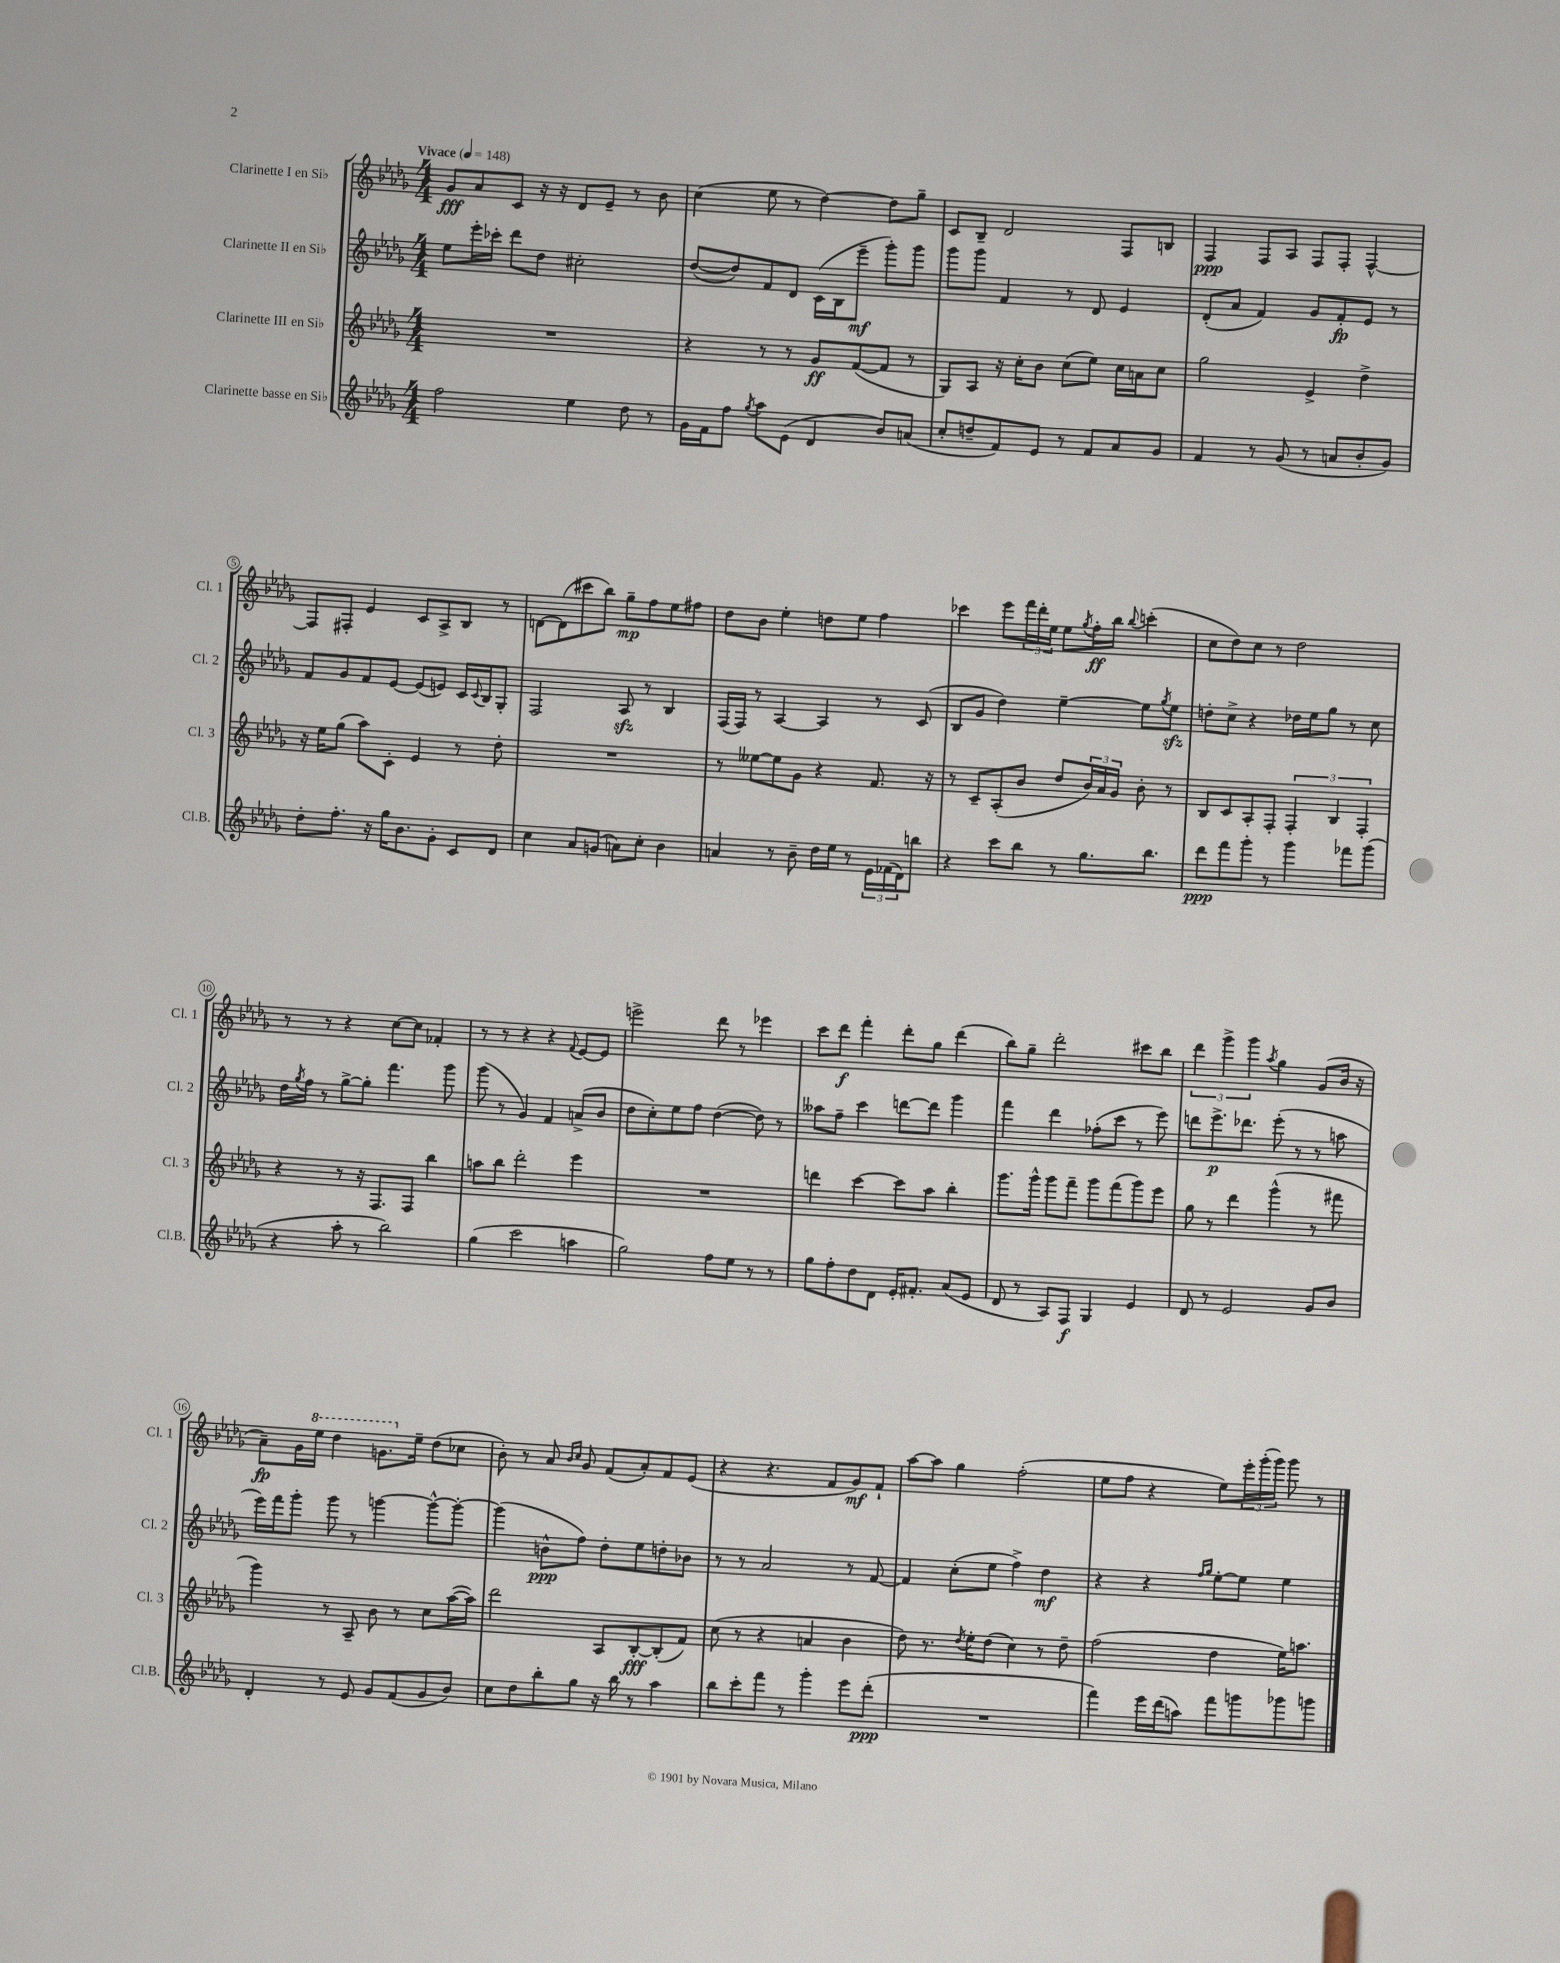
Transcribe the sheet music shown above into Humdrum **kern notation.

**kern	**dynam	**kern	**dynam	**kern	**dynam	**kern	**dynam
*part4	*part4	*part3	*part3	*part2	*part2	*part1	*part1
*staff4	*staff4	*staff3	*staff3	*staff2	*staff2	*staff1	*staff1
*I"Clarinette basse en Si♭	*	*I"Clarinette III en Si♭	*	*I"Clarinette II en Si♭	*	*I"Clarinette I en Si♭	*
*I'Cl.B.	*	*I'Cl. 3	*	*I'Cl. 2	*	*I'Cl. 1	*
*clefG2	*	*clefG2	*	*clefG2	*	*clefG2	*
*k[b-e-a-d-g-]	*	*k[b-e-a-d-g-]	*	*k[b-e-a-d-g-]	*	*k[b-e-a-d-g-]	*
*M4/4	*	*M4/4	*	*M4/4	*	*M4/4	*
*MM148	*	*MM148	*	*MM148	*	*MM148	*
=1	=1	=1	=1	=1	=1	=1	=1
!	!	!	!	!	!	!LO:TX:a:B:t=Vivace	!
2ff\	.	1r	.	8ee-\L	.	8g-/L	fff
.	.	.	.	16eee-'\L	.	8a-/	.
.	.	.	.	16ccc-X'\JJ	.	.	.
.	.	.	.	8ddd-\L	.	8c/J	.
.	.	.	.	8dd-\J	.	16r	.
.	.	.	.	.	.	16r	.
4ee-\	.	.	.	2cc#X'\	.	8d-/L	.
.	.	.	.	.	.	8e-~/J	.
8dd-\	.	.	.	.	.	8r	.
8r	.	.	.	.	.	8b-\	.
=2	=2	=2	=2	=2	=2	=2	=2
16g-\LL	.	4r	.	([8dd-/L	.	(4cc\	.
16f\J	.	.	.	.	.	.	.
8ff\J	.	.	.	8dd-/])	.	.	.
8qgg-/	.	.	.	.	.	.	.
8aa-\L	.	8r	.	8f/	.	8ee-\	.
(8e-\J	.	8r	.	8d-/J	.	8r	.
4d-/	.	8g-/L	ff	(16c\LL	.	[4dd-\)	.
.	.	.	.	16B-\J	.	.	.
.	.	([8f/	.	8eee-~\J	mf	.	.
8b-/L)	.	8f/J]	.	8ggg-'\L)	.	8dd-\L]	.
(8an/J	.	8r	.	8ggg-\J	.	8gg-~\J	.
=3	=3	=3	=3	=3	=3	=3	=3
8cc'/L	.	8G-/L)	.	8ggg-\L	.	8c/L	.
8ddn~/	.	8A-/J	.	8ggg-\J	.	8B-~/J	.
8f/)	.	16r	.	4f/	.	2d-/	.
.	.	16cc'\KL	.	.	.	.	.
8e-/J	.	8b-\J	.	.	.	.	.
8r	.	(8cc\L	.	8r	.	.	.
8f/L	.	8ee-\J)	.	8d-/	.	.	.
8a-/	.	16cc\LL	.	4e-/	.	8F/L	.
.	.	16an\J	.	.	.	.	.
8g-/J	.	8cc\J	.	.	.	8Bn/J	.
=4	=4	=4	=4	=4	=4	=4	=4
4f/	.	2gg-\	.	(8d-'/L	.	4F/	ppp
.	.	.	.	8a-/J	.	.	.
8r	.	.	.	4f/)	.	8F/L	.
(8g-/	.	.	.	.	.	8A-/J	.
8r	.	4e-^/	.	8g-/L	.	8F/L	.
8an/L	.	.	.	8f'/	fp	8F'/J	.
8b-'/	.	4dd-^\	.	8e-/J	.	[4F^^/	.
8g-/J)	.	.	.	8r	.	.	.
!!LO:LB:g=z
=5	=5	=5	=5	=5	=5	=5	=5
8dd-'\L	.	16r	.	8f/L	.	8F/L]	.
.	.	16ee-\KL	.	.	.	.	.
8.ff'\J	.	(8gg-\J	.	8g-/	.	8F#X'/J	.
.	.	8aa-\L)	.	8f/	.	4e-/	.
16r	.	.	.	.	.	.	.
16gg-\KL	.	8c'\J	.	[8e-/J	.	.	.
8.b-\	.	.	.	.	.	.	.
.	.	4e-/	.	(8e-/L]	.	8c/L	.
8g-'\J	.	.	.	8en/J)	.	8A-^/	.
8c/L	.	8r	.	16c/LL	.	8B-/J	.
.	.	.	.	8qqc/	.	.	.
.	.	.	.	16B-/J	.	.	.
8d-/J	.	8dd-'\	.	8G-'/J	.	8r	.
=6	=6	=6	=6	=6	=6	=6	=6
4cc\	.	1r	.	2F/	.	[8dn\L	.
.	.	.	.	.	.	(8d\]	.
8a-/L	.	.	.	.	.	8ccc#X\	.
(8gn/J	.	.	.	.	.	8bb-\J)	.
8an\L)	.	.	.	8A-zz/	.	8gg-~\L	mp
8cc'\J	.	.	.	8r	.	8ff\	.
4b-\	.	.	.	4B-/	.	8ee-\	.
.	.	.	.	.	.	8ff#X\J	.
=7	=7	=7	=7	=7	=7	=7	=7
4an/	.	8r	.	(16F/LL	.	8dd-\L	.
.	.	.	.	16F/JJ)	.	.	.
.	.	[8ee--X\L	.	8r	.	8b-\J	.
8r	.	8ee--\]	.	[4A-/	.	4ee-'\	.
8b-~\	.	8g-\J	.	.	.	.	.
16dd-\LL	.	4r	.	4A-/]	.	8ddn\L	.
16ee-\JJ	.	.	.	.	.	.	.
8r	.	.	.	.	.	8ee-\J	.
24e-\LL	.	8.f/	.	8r	.	4ff\	.
(24f-X\	.	.	.	.	.	.	.
24d-\J)	.	.	.	.	.	.	.
8bbn\J	.	.	.	(8c/	.	.	.
.	.	16r	.	.	.	.	.
=8	=8	=8	=8	=8	=8	=8	=8
4r	.	8r	.	8B-/L	.	4ccc-X\	.
.	.	8c~/L	.	8g-/J	.	.	.
8ccc\L	.	(8A-'/	.	4dd-\)	.	8eee-\L	.
8bb-\J	.	8b-/J	.	.	.	24fff\L	.
.	.	.	.	.	.	24ddd-'\	.
.	.	.	.	.	.	24ee-\JJ	.
8r	.	8dd-/L	.	[4ee-~\	.	8ee-\L	.
.	.	.	.	.	.	8qgg-/	.
8.gg-\L	.	24b-/L)	.	.	.	16ff'\L	ff
.	.	24a-/	.	.	.	.	.
.	.	.	.	.	.	16bb-\JJ	.
.	.	24g-/JJ	.	.	.	.	.
.	.	.	.	.	.	8qqbb-/	.
.	.	8b-'\	.	8ee-\L]	.	(4cccn'\	.
8.bb-\J	.	.	.	.	.	.	.
.	.	.	.	8qgg-/	.	.	.
.	.	8r	.	8ee-zz\J	.	.	.
=9	=9	=9	=9	=9	=9	=9	=9
8ddd-\L	ppp	8B-/L	.	8ddn'\L	.	8cc\L	.
8fff\	.	8c/	.	8cc^\J	.	8dd-\)	.
8ggg-'\J	.	8A-'/	.	4r	.	8cc\J	.
8r	.	8F'/J	.	.	.	8r	.
4ggg-\	.	6F'/	.	16dd-X\LL	.	2dd-\	.
.	.	.	.	16ee-\J	.	.	.
.	.	.	.	8gg-\J	.	.	.
.	.	6B-/	.	.	.	.	.
8fff-X\L	.	.	.	8r	.	.	.
.	.	6F'/	.	.	.	.	.
(8ggg-\J	.	.	.	8cc\	.	.	.
!!LO:LB:g=z
=10	=10	=10	=10	=10	=10	=10	=10
4r	.	4r	.	16dd-\LL	.	8r	.
.	.	.	.	8qgg-/	.	.	.
.	.	.	.	16ff\JJ	.	.	.
.	.	.	.	8r	.	8r	.
8aa-'\	.	8r	.	[8gg-^\L	.	4r	.
8r	.	16r	.	8gg-'\J]	.	.	.
.	.	8.F/L	.	.	.	.	.
2bb-\)	.	.	.	4.fff\	.	[8cc\L	.
.	.	8F/J	.	.	.	8cc\J]	.
.	.	4bb-\	.	.	.	4f-X'/	.
.	.	.	.	8ggg-\	.	.	.
=11	=11	=11	=11	=11	=11	=11	=11
(4gg-\	.	8aan\L	.	(8ggg-\	.	8r	.
.	.	8bb-\J	.	8r	.	8r	.
2ccc\	.	2ddd-'\	.	4g-/)	.	4r	.
.	.	.	.	4f/	.	4r	.
.	.	.	.	.	.	8qqf/	.
4aan\	.	4eee-\	.	(8an^/L	.	[8e-/L	.
.	.	.	.	8b-/J	.	8e-/J]	.
=12	=12	=12	=12	=12	=12	=12	=12
2gg-\)	.	1r	.	8dd-\L	.	2eeen^\	.
.	.	.	.	8cc'\)	.	.	.
.	.	.	.	8ee-\	.	.	.
.	.	.	.	8ff\J	.	.	.
8ff\L	.	.	.	([4dd-\	.	8ddd-\	.
8ee-\J	.	.	.	.	.	8r	.
8r	.	.	.	8dd-\])	.	4eee-X\	.
8r	.	.	.	8r	.	.	.
=13	=13	=13	=13	=13	=13	=13	=13
8gg-\L	.	4dddn\	.	8aa--X\L	.	8ccc\L	.
8ff'\	.	.	.	8ff~\J	.	8ddd-\J	f
8dd-\	.	[4ccc\	.	4ccc\	.	4fff'\	.
8d-\J	.	.	.	.	.	.	.
16e-'/KL	.	8ccc\L]	.	[8dddn\L	.	8ddd-'\L	.
8.f#X'/J	.	.	.	.	.	.	.
.	.	8aa-\J	.	8ddd\J]	.	8gg-\J	.
(8a-/L	.	4bb-'\	.	4ggg-\	.	(4ddd-\	.
8e-/J	.	.	.	.	.	.	.
=14	=14	=14	=14	=14	=14	=14	=14
8d-/	.	8.ggg-\L	.	4fff\	.	8bb-\L)	.
8r	.	.	.	.	.	8gg-~\J	.
.	.	16ggg-^^\Jk	.	.	.	.	.
8A-/L)	.	8ggg-\L	.	4ddd-\	.	2ddd-'\	.
8F/J	f	8fff~\J	.	.	.	.	.
4G-/	.	8ggg-\L	.	(8ff-X'\L	.	.	.
.	.	(8fff\	.	8ccc\J	.	.	.
4e-/	.	8ggg-\)	.	8r	.	8ccc#X\L	.
.	.	8eee-\J	.	8eee-\)	.	8bb-\J	.
=15	=15	=15	=15	=15	=15	=15	=15
8d-/	.	8gg-\	.	8dddn\L	.	6ddd-\	.
8r	.	8r	.	8.eee-^\	p	.	.
.	.	.	.	.	.	6ggg-^\	.
2e-/	.	4ddd-\	.	.	.	.	.
.	.	.	.	8.ddd-X\J	.	.	.
.	.	.	.	.	.	6ggg-\	.
.	.	.	.	.	.	8qaa-/	.
.	.	(4ggg-^^\	.	(8eee-'\	.	4gg-\	.
.	.	.	.	8r	.	.	.
8g-/L	.	8r	.	8r	.	(8g-/L	.
8b-/J	.	8fff#X\	.	8aan\	.	16b-/Jk	.
.	.	.	.	.	.	16r	.
!!LO:LB:g=z
=16	=16	=16	=16	=16	=16	=16	=16
4d-'/	.	4ggg-\)	.	16eee-\LL)	.	8a-~\L)	fp
.	.	.	.	16fff\J	.	.	.
.	.	.	.	8ggg-'\J	.	16g-\L	.
*	*	*	*	*	*	*8va	*
.	.	.	.	.	.	16eee-\JJ	.
8r	.	8r	.	8ggg-\	.	4ddd-\	.
8e-/	.	8A-~/	.	8r	.	.	.
8g-/L	.	8b-\	.	[4gggn\	.	8.ggn\L	.
(8f/	.	8r	.	.	.	.	.
*	*	*	*	*	*	*X8va	*
.	.	.	.	.	.	16ee-~\Jk	.
8g-/	.	8cc\L	.	8ggg^^\L_	.	(8dd-\L	.
8b-/J)	.	([16aa-\L	.	8ggg'\J_	.	8cc-X\J	.
.	.	16aa-\JJ])	.	.	.	.	.
=17	=17	=17	=17	=17	=17	=17	=17
8cc\L	.	2ddd-\	.	(4ggg\]	.	8b-'\)	.
8dd-\	.	.	.	.	.	8r	.
8bb-'\	.	.	.	8bn^^\L	ppp	8a-/	.
.	.	.	.	.	.	16qqb-/LL	.
.	.	.	.	.	.	16qqcc/JJ	.
8gg-\J	.	.	.	8ff\J)	.	8g-/	.
16r	.	8A-/L	.	8dd-'\L	.	(8f/L	.
16bb-\	.	.	.	.	.	.	.
8r	.	[8B-'/	fff	8ee-\	.	8a-'/)	.
4aa-\	.	(8B-'/]	.	8ddn'\	.	8f/	.
.	.	8f/J)	.	8b-X\J	.	(8e-/J	.
=18	=18	=18	=18	=18	=18	=18	=18
8bb-\L	.	(8cc\	.	8r	.	4r	.
8ccc'\	.	8r	.	8r	.	.	.
8fff\J	.	4r	.	2a-/	.	4.r	.
8r	.	.	.	.	.	.	.
4ggg-'\	.	4an/	.	.	.	.	.
.	.	.	.	.	.	8f/L	.
8eee-\L	.	4b-\	.	8r	.	8g-/)	mf
(8ddd-'\J	ppp	.	.	[8f/	.	8f`/J	.
=19	=19	=19	=19	=19	=19	=19	=19
1r	.	8dd-\)	.	4f/]	.	[8aa-\L	.
.	.	8.r	.	.	.	8aa-\J]	.
.	.	.	.	(8cc'\L	.	4gg-\	.
.	.	8qdd-/	.	.	.	.	.
.	.	16ee-'\KL	.	.	.	.	.
.	.	(8dd-\J	.	8ee-\J	.	.	.
.	.	4cc\)	.	4ff^\)	.	(2ff'\	.
.	.	8r	.	4dd-\	mf	.	.
.	.	8dd-~\	.	.	.	.	.
=20	=20	=20	=20	=20	=20	=20	=20
4fff\)	.	(2ff\	.	4r	.	8ee-\L	.
.	.	.	.	.	.	8ff\J	.
16eee-\LL	.	.	.	4r	.	4r	.
(16ddd-\J	.	.	.	.	.	.	.
8aan\J)	.	.	.	.	.	.	.
.	.	.	.	16qqff/LL	.	.	.
.	.	.	.	16qqgg-/JJ	.	.	.
8fff\L	.	4dd-\	.	[8ee-'\L	.	8ee-\L)	.
8gggn\	.	.	.	8ee-\J]	.	24eee-'\L	.
.	.	.	.	.	.	(24ggg-'\	.
.	.	.	.	.	.	24ggg-\JJ)	.
8ggg-X\	.	16ee-\KL)	.	4ee-\	.	8ggg-\	.
.	.	8.aan\J	.	.	.	.	.
8gggn\J	.	.	.	.	.	8r	.
==	==	==	==	==	==	==	==
*-	*-	*-	*-	*-	*-	*-	*-
